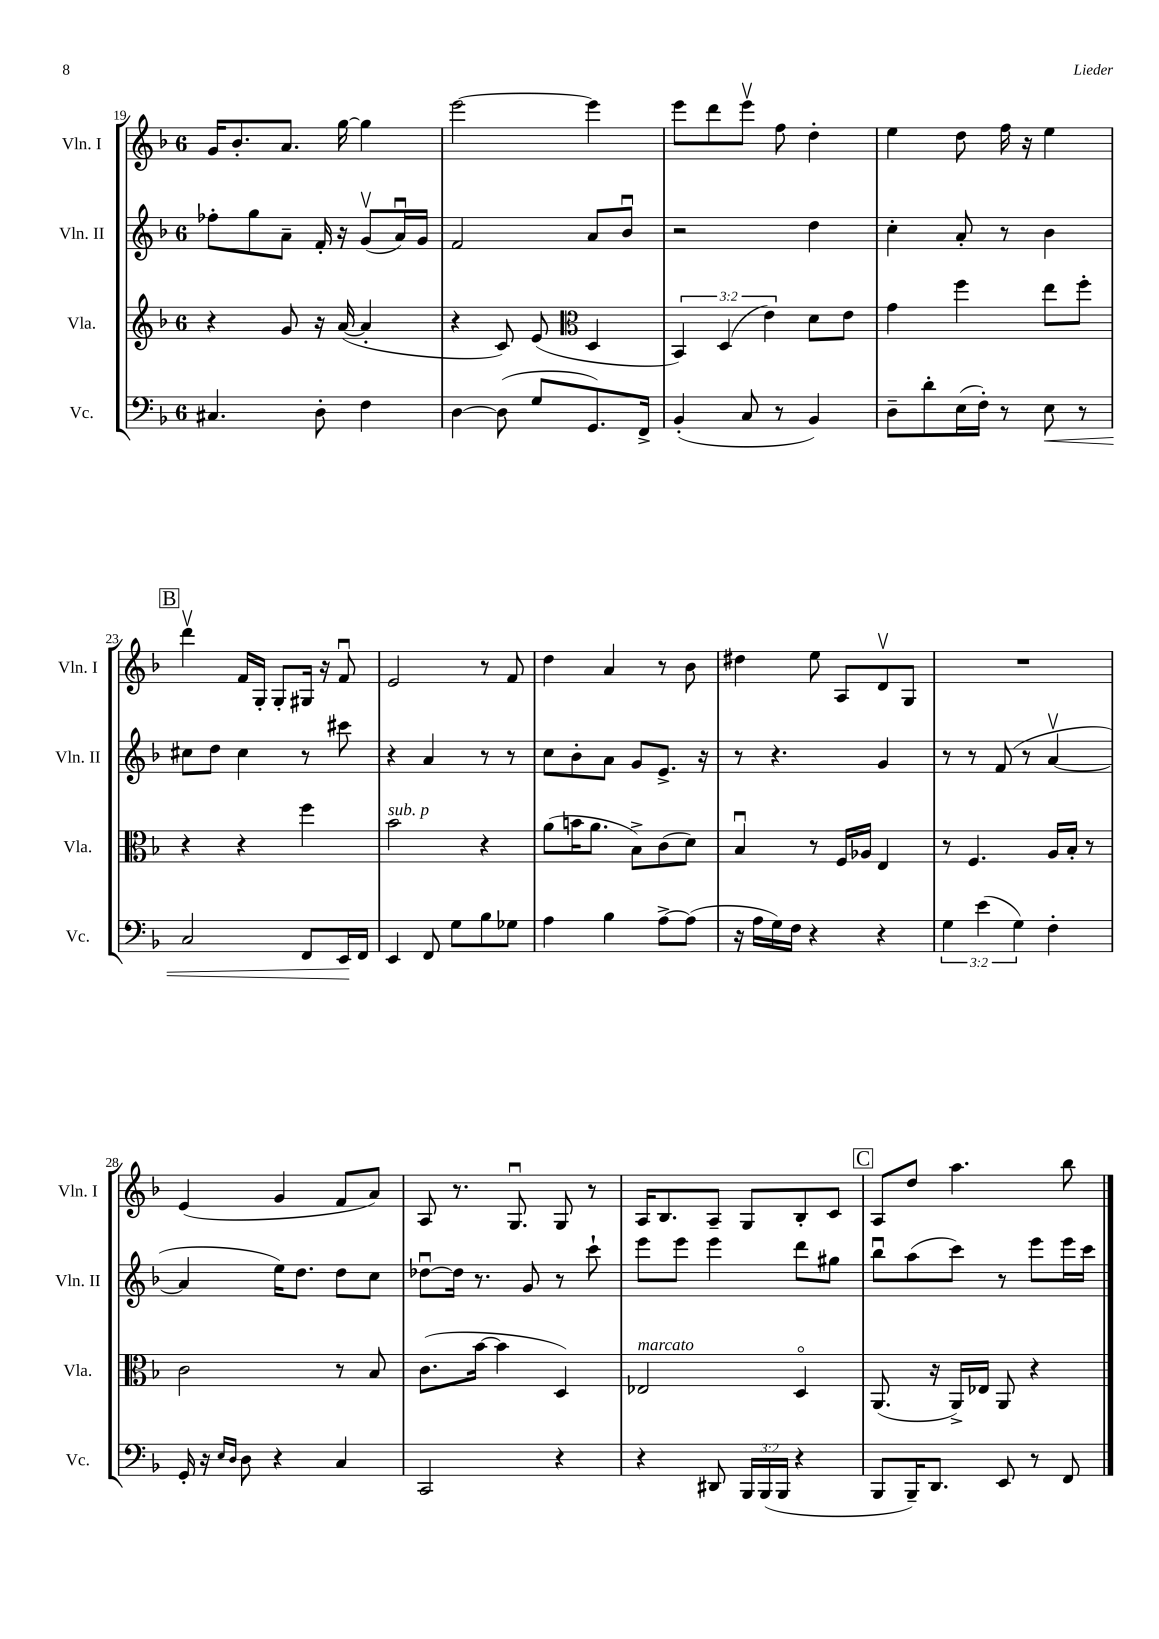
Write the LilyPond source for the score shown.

<<
\new StaffGroup <<
\new Staff = "s0" \with { instrumentName = "Vln. I" shortInstrumentName = "Vln. I" } {
    \clef treble \key f \major \once \override Staff.TimeSignature.style = #'single-digit \time 6/8
    \autoBeamOff g'16[ bes'8.-. a'8.] g''16~ g''4 |
    e'''2~ e'''4 |
    e'''8[ d'''8 e'''8]\upbow f''8 d''4-. |
    e''4 d''8 f''16 r16 e''4 |
    \mark \markup { \box "B" } d'''4\upbow f'16[ g16]-. g8[-. gis16] r16 f'8\downbow |
    e'2 r8 f'8 |
    d''4 a'4 r8 bes'8 |
    dis''4 e''8 a8[ d'8\upbow g8] |
    R2. |
    e'4( g'4 f'8[ a'8]) |
    a8 r8. g8.\downbow g8 r8 |
    a16[ bes8. a8]-- g8[ bes8-. c'8] |
    \mark \markup { \box "C" } a8[ d''8] a''4. bes''8 \bar "|." |
}
\new Staff = "s1" \with { instrumentName = "Vln. II" shortInstrumentName = "Vln. II" } {
    \clef treble \key f \major \once \override Staff.TimeSignature.style = #'single-digit \time 6/8
    \autoBeamOff fes''8[-. g''8 a'8]-- f'16-. r16 g'8[\upbow( a'16\downbow) g'16] |
    f'2 a'8[ bes'8]\downbow |
    r2 d''4 |
    c''4-. a'8-. r8 bes'4 |
    \mark \markup { \box "B" } cis''8[ d''8] cis''4 r8 cis'''8 |
    r4 a'4 r8 r8 |
    c''8[ bes'8-. a'8] g'8[ e'8.]-> r16 |
    r8 r4. g'4 |
    r8 r8 f'8( r8 a'4~\upbow |
    a'4 e''16[) d''8.] d''8[ c''8] |
    des''8[~\downbow des''16] r8. g'8 r8 c'''8-! |
    e'''8[ e'''8] e'''4 d'''8[ gis''8] |
    \mark \markup { \box "C" } bes''8[\downbow a''8( c'''8]) r8 e'''8[ e'''16 c'''16] \bar "|." |
}
\new Staff = "s2" \with { instrumentName = "Vla." shortInstrumentName = "Vla." } {
    \clef treble \key f \major \once \override Staff.TimeSignature.style = #'single-digit \time 6/8 \override Staff.TupletNumber.text = #tuplet-number::calc-fraction-text
    \autoBeamOff r4 g'8 r16 a'16~( a'4-. |
    r4 c'8) e'8( \clef alto d4 |
    \tuplet 3/2 { bes,4) d4( e'4) } d'8[ e'8] |
    g'4 f''4 e''8[ f''8]-. |
    \mark \markup { \box "B" } r4 r4 f''4 |
    bes'2^\markup { \italic "sub. p" } r4 |
    a'8[( b'16 a'8.] bes8[->) c'8( d'8]) |
    bes4\downbow r8 f16[ aes16] e4 |
    r8 f4. a16[ bes16]-. r8 |
    c'2 r8 bes8 |
    c'8.[( bes'16]~ bes'4 d4) |
    ees2^\markup { \italic "marcato" } d4\flageolet |
    \mark \markup { \box "C" } a,8.( r16 a,16[->) ees16] a,8 r4 \bar "|." |
}
\new Staff = "s3" \with { instrumentName = "Vc." shortInstrumentName = "Vc." } {
    \clef bass \key f \major \once \override Staff.TimeSignature.style = #'single-digit \time 6/8 \override Staff.TupletNumber.text = #tuplet-number::calc-fraction-text
    \autoBeamOff cis4. d8-. f4 |
    d4~ d8( g8[ g,8.) f,16]-> |
    bes,4-.( c8 r8 bes,4) |
    d8[-- d'8-. e16( f16]-.) r8 e8\< r8 |
    \mark \markup { \box "B" } c2 f,8[ e,16\! f,16] |
    e,4 f,8 g8[ bes8 ges8] |
    a4 bes4 a8[~-> a8]( |
    r16 a16[ g16) f16] r4 r4 |
    \tuplet 3/2 { g4 e'4( g4) } f4-. |
    g,16-. r16 \grace { e16[ d16] } d8 r4 c4 |
    c,2 r4 |
    r4 dis,8 \tuplet 3/2 { bes,,16[ bes,,16( bes,,16] } r4 |
    \mark \markup { \box "C" } bes,,8[ bes,,16--) d,8.] e,8 r8 f,8 \bar "|." |
}
>>
>>
\layout { \context { \Score currentBarNumber = #19 } }
